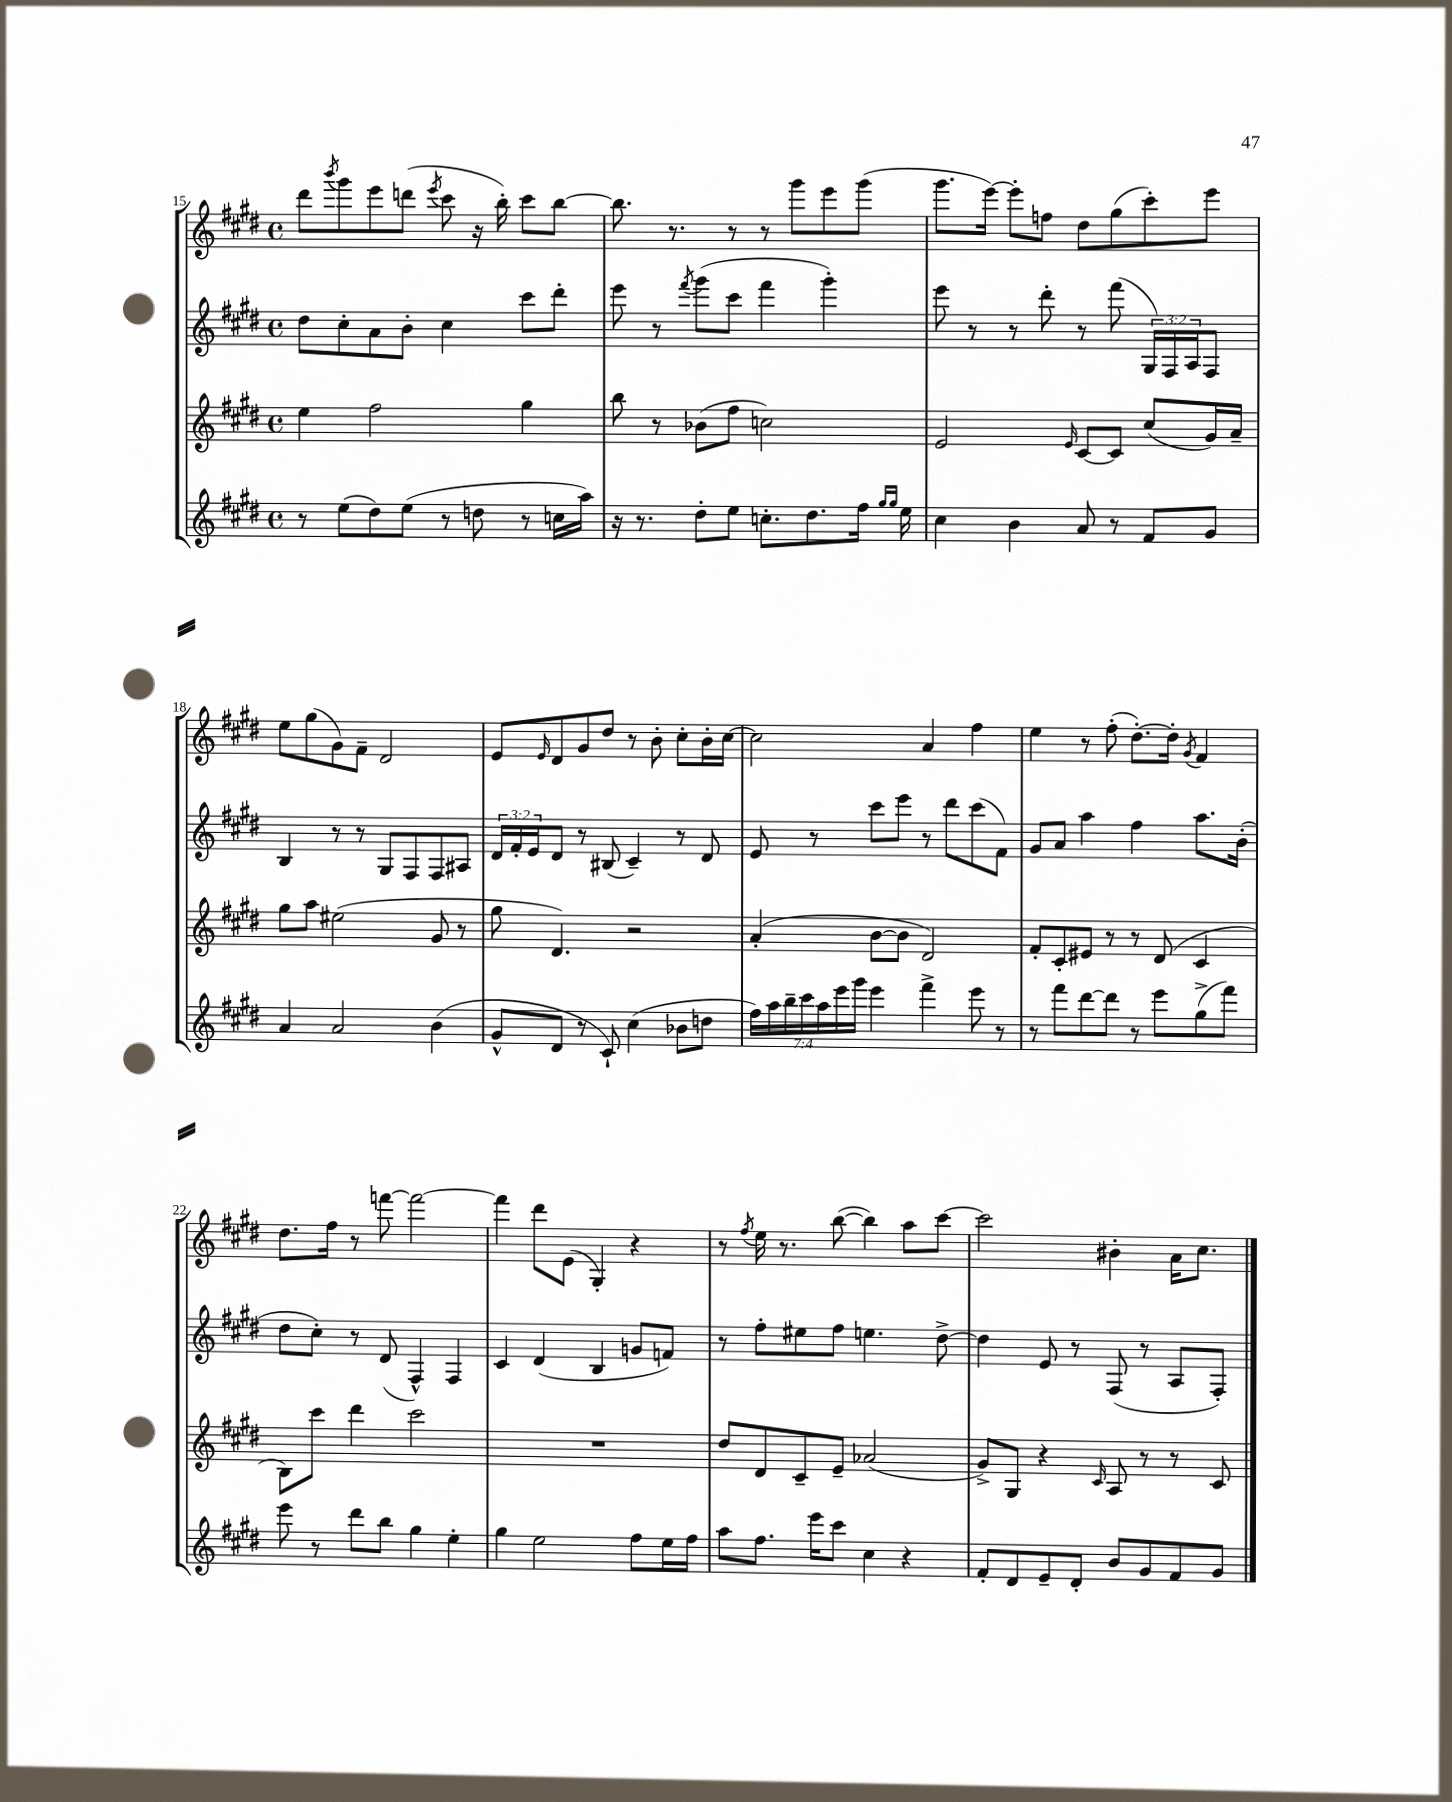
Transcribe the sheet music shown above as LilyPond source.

<<
\new StaffGroup <<
\new Staff = "s0" {
    \clef treble \key e \major \defaultTimeSignature \time 4/4
    dis'''8 \acciaccatura { b'''8 } gis'''8 e'''8 d'''8( \acciaccatura { e'''8 } cis'''8 r16 b''16-.) cis'''8 b''8~ |
    b''8. r8. r8 r8 gis'''8 e'''8 gis'''8( |
    gis'''8. e'''16~) e'''8-. f''8 dis''8 gis''8( cis'''8-.) e'''8 |
    e''8 gis''8( gis'8) fis'8-- dis'2 |
    e'8 \grace { e'16 } dis'8 gis'8 dis''8 r8 b'8-. cis''8-. b'16-. cis''16~ |
    cis''2 a'4 fis''4 |
    e''4 r8 fis''8-.( dis''8.~-.) dis''16-. \acciaccatura { gis'8 } fis'4 |
    dis''8. fis''16 r8 f'''8~ f'''2~ |
    f'''4 dis'''8 e'8( gis4-.) r4 |
    r8 \acciaccatura { fis''8 } e''16 r8. b''8~( b''4) a''8 cis'''8~ |
    cis'''2 bis'4-. a'16 cis''8. \bar "|." |
}
\new Staff = "s1" {
    \clef treble \key e \major \defaultTimeSignature \time 4/4 \override Staff.TupletNumber.text = #tuplet-number::calc-fraction-text
    dis''8 cis''8-. a'8 b'8-. cis''4 cis'''8 dis'''8-. |
    e'''8 r8 \acciaccatura { fis'''8 } gis'''8( cis'''8 fis'''4 gis'''4-.) |
    e'''8 r8 r8 dis'''8-. r8 fis'''8( \tuplet 3/2 { gis16) fis16 a16 } fis8 |
    b4 r8 r8 gis8 fis8 fis8 ais8 |
    \tuplet 3/2 { dis'16 fis'16-. e'16 } dis'8 r8 bis8( cis'4--) r8 dis'8 |
    e'8 r8 cis'''8 e'''8 r8 dis'''8 cis'''8( fis'8) |
    gis'8 a'8 a''4 fis''4 a''8. b'16-.( |
    dis''8 cis''8-.) r8 dis'8( fis4-^) fis4 |
    cis'4 dis'4( b4 g'8 f'8) |
    r8 fis''8-. eis''8 fis''8 e''4. dis''8~-> |
    dis''4 e'8 r8 fis8( r8 a8 fis8-.) \bar "|." |
}
\new Staff = "s2" {
    \clef treble \key e \major \defaultTimeSignature \time 4/4
    e''4 fis''2 gis''4 |
    b''8 r8 bes'8( fis''8 c''2) |
    e'2 \grace { e'16 } cis'8~ cis'8 cis''8( gis'16) a'16-- |
    gis''8 a''8 eis''2( gis'8 r8 |
    gis''8 dis'4.) r2 |
    a'4-.( b'8~ b'8 dis'2) |
    fis'8-. cis'8-. eis'8 r8 r8 dis'8( cis'4 |
    b8) cis'''8 dis'''4 cis'''2 |
    R1 |
    dis''8 dis'8 cis'8-- e'8-- aes'2( |
    gis'8->) gis8 r4 \grace { cis'16 } a8 r8 r8 cis'8 \bar "|." |
}
\new Staff = "s3" {
    \clef treble \key e \major \defaultTimeSignature \time 4/4 \override Staff.TupletNumber.text = #tuplet-number::calc-fraction-text
    r8 e''8( dis''8) e''8( r8 d''8 r8 c''16 a''16) |
    r16 r8. dis''8-. e''8 c''8.-. dis''8. fis''16 \grace { gis''16 gis''16 } e''16 |
    cis''4 b'4 a'8 r8 fis'8 gis'8 |
    a'4 a'2 b'4( |
    gis'8-^ dis'8 r8 cis'8-!) cis''4( bes'8 d''8 |
    \tuplet 7/4 { fis''16) a''16 b''16-- cis'''16 a''16 e'''16 gis'''16 } e'''4 fis'''4-> e'''8 r8 |
    r8 fis'''8 dis'''8~ dis'''8 r8 e'''8 gis''8->( fis'''8) |
    e'''8 r8 dis'''8 b''8 gis''4 e''4-. |
    gis''4 e''2 fis''8 e''16 fis''16 |
    a''8 fis''8. e'''16 cis'''8 cis''4 r4 |
    fis'8-. dis'8 e'8-- dis'8-. b'8 gis'8 fis'8 gis'8 \bar "|." |
}
>>
>>
\layout { \context { \Score currentBarNumber = #15 } }
